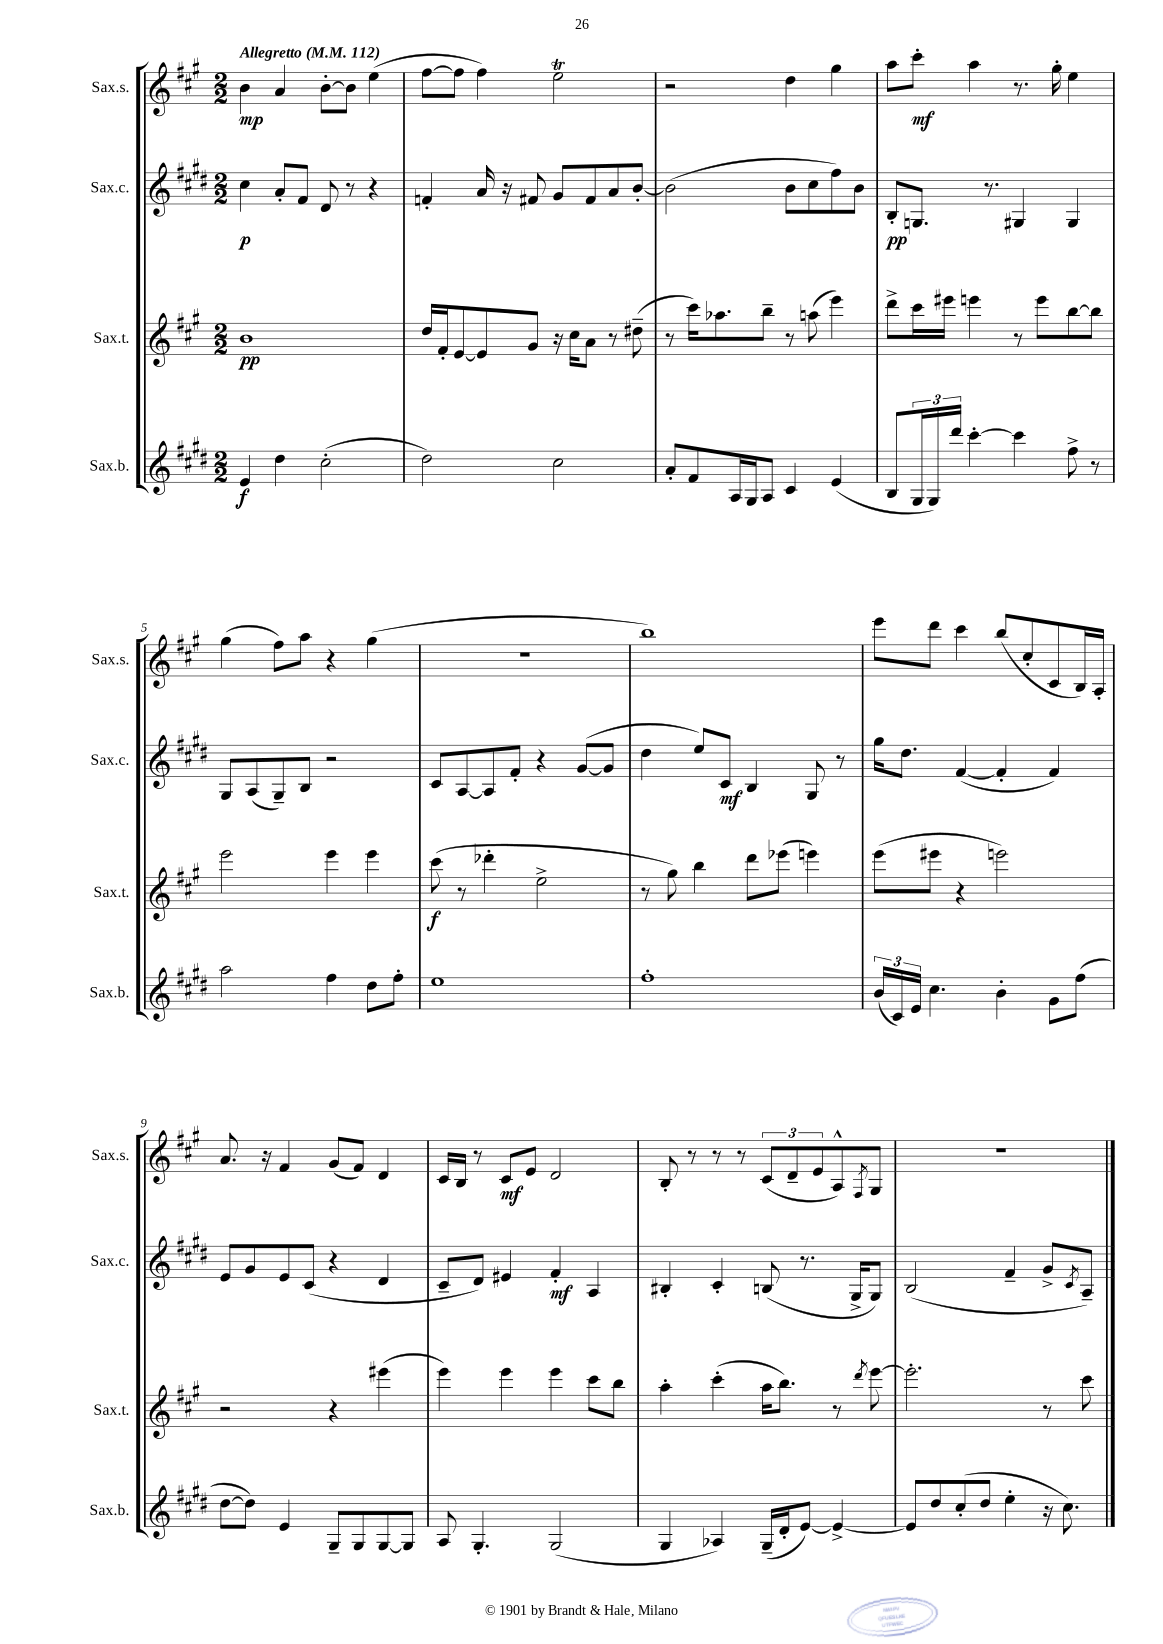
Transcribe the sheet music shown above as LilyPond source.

<<
\new StaffGroup <<
\new Staff = "s0" \with { instrumentName = "Sax.s." shortInstrumentName = "Sax.s." } {
    \clef treble \key a \major \numericTimeSignature \time 2/2 \tempo "Allegretto" 4 = 112
    b'4\mp a'4 b'8~-. b'8 e''4( |
    fis''8~ fis''8 fis''4) e''2\trill |
    r2 d''4 gis''4 |
    a''8 cis'''8-.\mf a''4 r8. gis''16-. e''4 |
    gis''4( fis''8) a''8 r4 gis''4( |
    R1 |
    b''1) |
    e'''8 d'''8 cis'''4 b''8( cis''8-. cis'8 b16) a16-. |
    a'8. r16 fis'4 gis'8( fis'8) d'4 |
    cis'16 b16 r8 cis'8\mf e'8 d'2 |
    b8-. r8 r8 r8 \tuplet 3/2 { cis'8( d'8-- e'8 } a8-^) \acciaccatura { fis8 } gis8 |
    R1 \bar "|." |
}
\new Staff = "s1" \with { instrumentName = "Sax.c." shortInstrumentName = "Sax.c." } {
    \clef treble \key e \major \numericTimeSignature \time 2/2
    cis''4\p a'8-. fis'8 dis'8 r8 r4 |
    f'4-. a'16 r16 fis'8 gis'8 fis'8 a'8 b'8~-. |
    b'2( b'8 cis''8 fis''8) b'8 |
    b8-.\pp g8. r8. gis4 gis4 |
    gis8 a8( gis8--) b8 r2 |
    cis'8 a8~ a8 fis'8-. r4 gis'8~( gis'8 |
    dis''4 e''8) cis'8\mf b4 gis8 r8 |
    gis''16 dis''8. fis'4~( fis'4-. fis'4) |
    e'8 gis'8 e'8 cis'8( r4 dis'4 |
    cis'8-- dis'8) eis'4 fis'4-.\mf a4 |
    bis4-. cis'4-. b8( r8. gis16-> gis8) |
    b2( fis'4-- gis'8-> \acciaccatura { cis'8 } a8--) \bar "|." |
}
\new Staff = "s2" \with { instrumentName = "Sax.t." shortInstrumentName = "Sax.t." } {
    \clef treble \key a \major \numericTimeSignature \time 2/2
    b'1\pp |
    d''16 fis'16-. e'8~ e'8 gis'8 r16 cis''16 a'8 r8 dis''8--( |
    r8 cis'''16) aes''8. b''8-- r8 a''8( e'''4) |
    d'''8-> cis'''16 eis'''16 e'''4 r8 e'''8 b''8~ b''8 |
    e'''2 e'''4 e'''4 |
    cis'''8\f( r8 des'''4-. e''2-> |
    r8 gis''8) b''4 d'''8 ees'''8( e'''4) |
    e'''8( eis'''8 r4 e'''2) |
    r2 r4 eis'''4( |
    e'''4) e'''4 e'''4 cis'''8 b''8 |
    a''4-. cis'''4-.( a''16 b''8.) r8 \acciaccatura { d'''8 } e'''8~ |
    e'''2.-. r8 cis'''8 \bar "|." |
}
\new Staff = "s3" \with { instrumentName = "Sax.b." shortInstrumentName = "Sax.b." } {
    \clef treble \key e \major \numericTimeSignature \time 2/2
    e'4\f dis''4 cis''2-.( |
    dis''2) cis''2 |
    a'8-. fis'8 a16 gis16 a8 cis'4 e'4( |
    b8 \tuplet 3/2 { gis16 gis16) dis'''16 } cis'''4~-. cis'''4 fis''8-> r8 |
    a''2 fis''4 dis''8 fis''8-. |
    e''1 |
    fis''1-. |
    \tuplet 3/2 { b'16( cis'16) e'16 } cis''4. b'4-. gis'8 fis''8( |
    dis''8~ dis''8) e'4 gis8-- gis8 gis8~ gis8 |
    a8 gis4.-. gis2( |
    gis4 aes4) gis16--( dis'16-. e'8~) e'4~-> |
    e'8 dis''8 cis''8-.( dis''8 e''4-. r16 cis''8.) \bar "|." |
}
>>
>>
